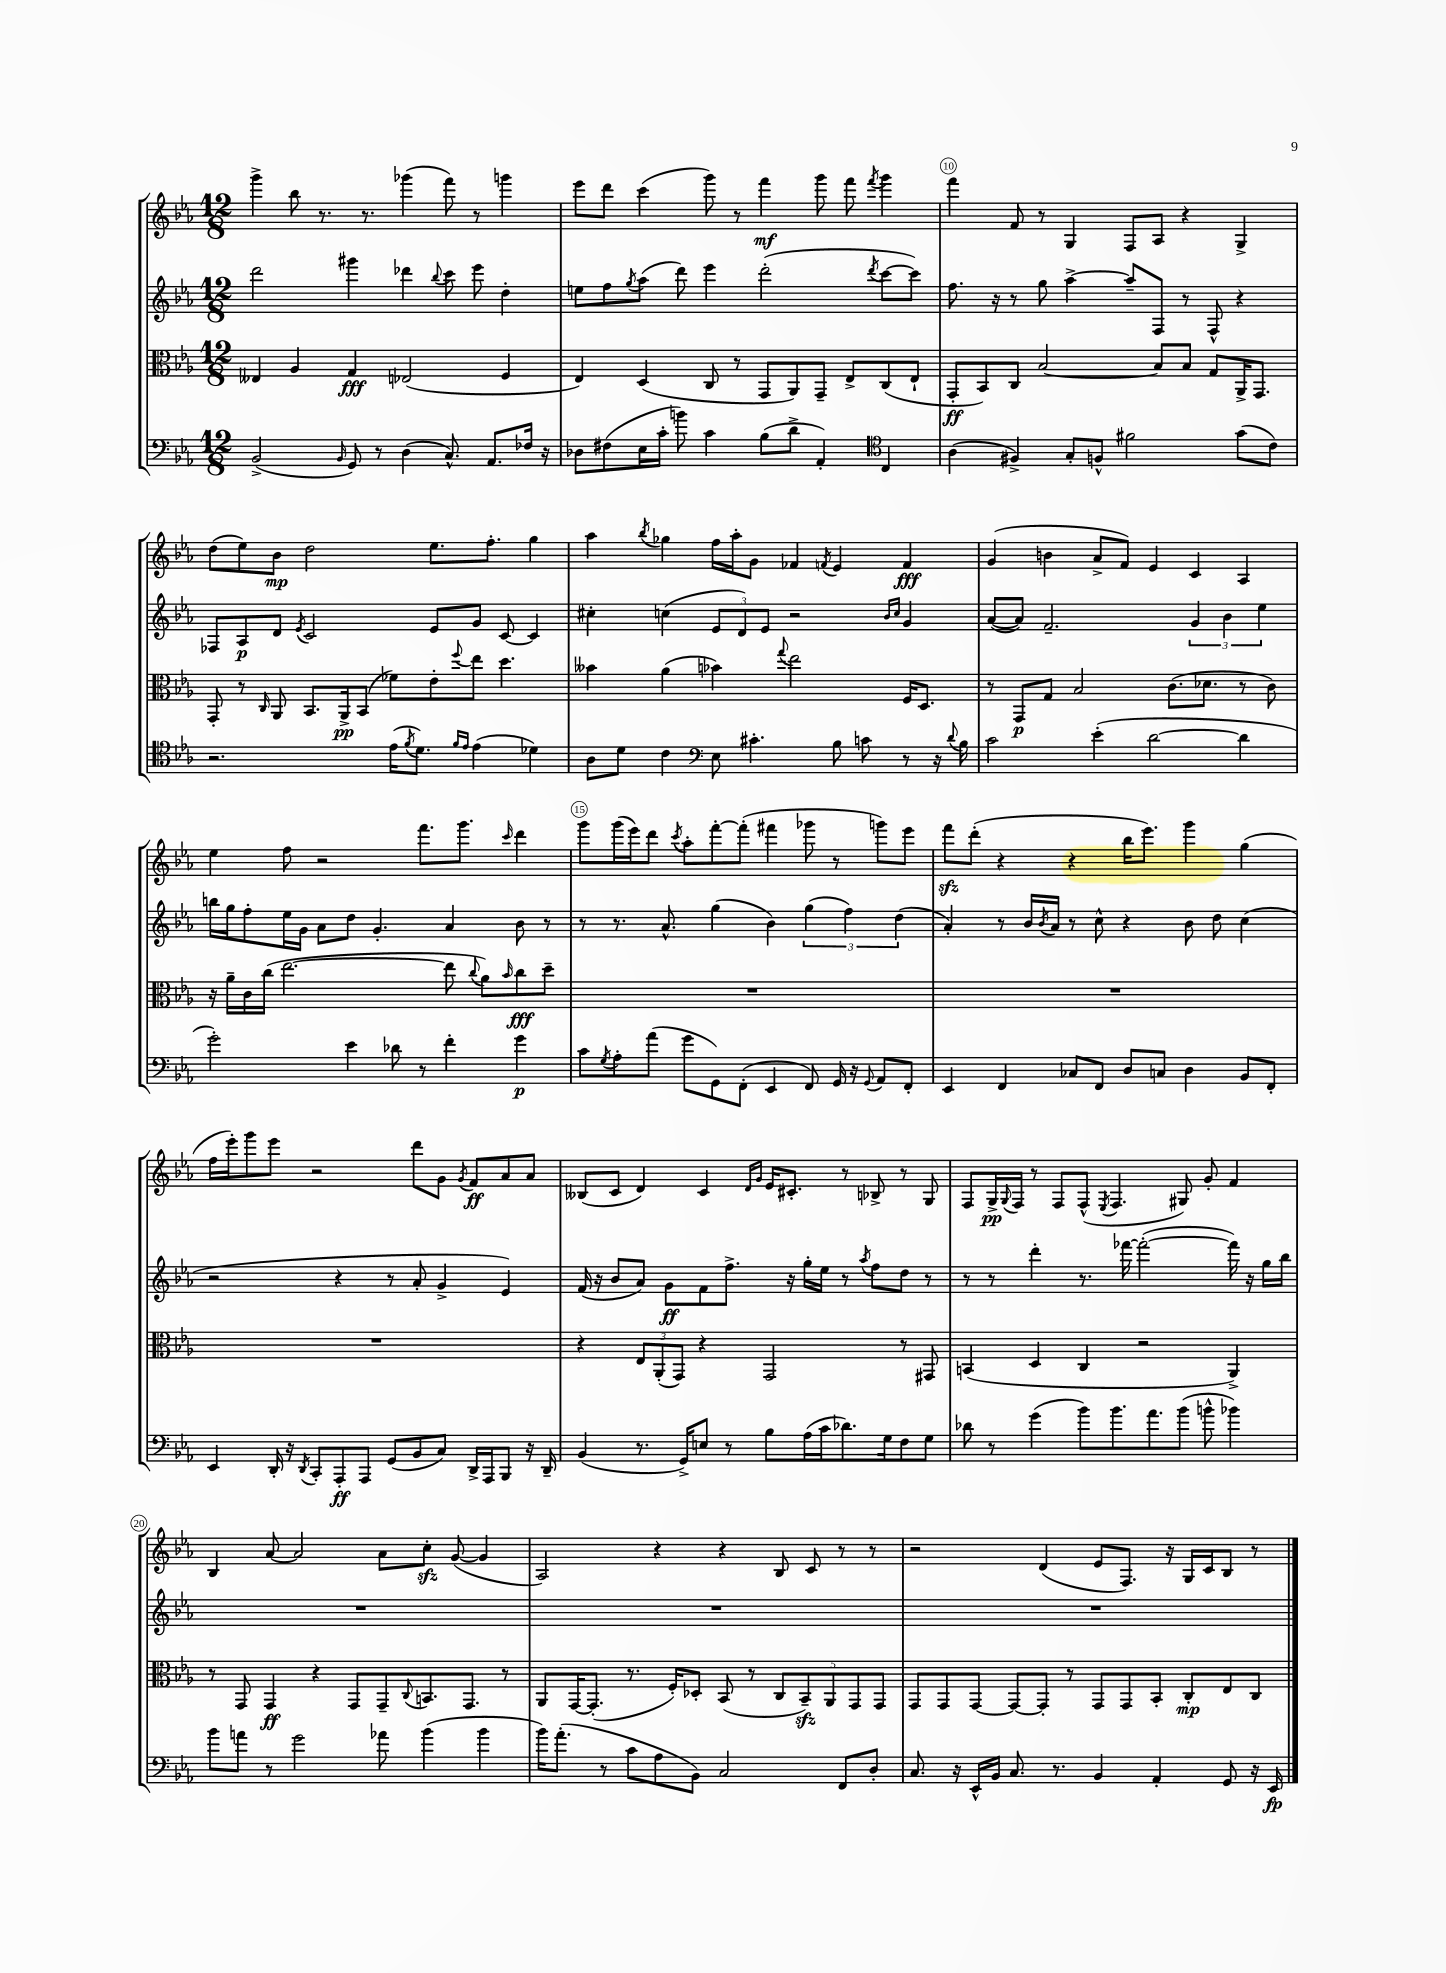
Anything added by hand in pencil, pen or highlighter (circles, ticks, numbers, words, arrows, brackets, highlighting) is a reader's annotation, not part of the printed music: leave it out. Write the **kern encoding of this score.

**kern	**kern	**kern	**kern
*staff4	*staff3	*staff2	*staff1
*clefF4	*clefC3	*clefG2	*clefG2
*k[b-e-a-]	*k[b-e-a-]	*k[b-e-a-]	*k[b-e-a-]
*M12/8	*M12/8	*M12/8	*M12/8
(2BB-^/	4E--/	2ddd\	4ggg^\
.	4A-/	.	8bb-\
.	.	.	8.r
16qqBB-/	.	.	.
8GG/)	4G/	4ggg#\	.
.	.	.	8.r
8r	.	.	.
(4D\	(2E-/	4ddd-\	(4ggg-\
.	.	8qqbb-/	.
8.C^^/)	.	8ccc\	8fff\)
.	.	8eee-\	8r
8.AA-/L	.	.	.
.	4F/	4dd'\	4ggg\
16F-/Jk	.	.	.
16r	.	.	.
=	=	=	=
8D-\L	4E-/)	8ee\L	8eee-\L
(8F#\	.	8ff\	8ddd\J
.	.	8qgg/	.
16E-\L	(4D/	(8aa-\J	(4ccc\
16c'\JJ	.	.	.
8b\)	.	8ddd\)	.
4c\	8C/	4eee-\	8ggg\)
.	8r	.	8r
(8B-\L	8GG/L	(2ddd'\	4fff\
8d^\J	8AA-/)	.	.
4AA-'/)	8GG~/J	.	8ggg\
.	8E-^/L	.	8fff\
*clefC4	*	*	*
.	.	8qddd/	8qfff/
4C/	(8C/	[8ccc\L	4ggg\
.	8E-`/J	8ccc\]J)	.
=	=	=	=
(4A-\	8GG'/L	8.ff\	4fff\
.	8BB-/)	.	.
.	.	16r	.
4F#^/)	8C/J	8r	8f/
.	[2B-/	8gg\	8r
8G'/L	.	[4aa-^\	4G/
8F^^/J	.	.	.
2f#\	.	8aa-~/]L	8F/L
.	8B-/]L	8F/J	8A-/J
.	8B-/J	8r	4r
.	8G/L	8F^^/	.
(8g\L	16AA-^/K	4r	4G^/
.	8.GG/J	.	.
8c\J)	.	.	.
=	=	=	=
2.r	8GG'/	8F-/L	(8dd\L
.	8r	8A-/	8ee-\)
.	16qqC/	.	.
.	8AA-/	8d/J	8b-\J
.	.	8qe-/	.
.	8.BB-/L	2c/	2dd\
.	16AA-^/k	.	.
.	(8BB-/J	.	.
(16e-\LK	8f-\L)	.	.
8qf/	.	.	.
8.d\J)	.	.	.
.	8e-'\	8e-/L	8.ee-\L
16qqf/LL	.	.	.
16qqe-/JJ	8qqff/	.	.
(4e-\	8ee-\J	8g/J	.
.	.	.	8.ff'\J
.	4.dd\	[8c/	.
4d-\)	.	4c/]	4gg\
=	=	=	=
8A-\L	4b--\	4cc#'\	4aa-\
8d\J	.	.	.
.	.	.	8qbb-/
4c\	(4a-\	(4cc\	4gg-\
*clefF4	*	*	*
8E-\	4b-\)	12e-/L	16ff\LL
.	.	.	16aa-'\J
.	.	12d/)	.
4.c#'\	.	.	8g\J
.	.	12e-/J	.
.	8qqgg/	.	.
.	2ee-\	2r	4f-/
.	.	.	8qf/
8B-\	.	.	4e-/
8c\	.	.	.
.	.	16qqb-/LL	.
.	.	16qqcc/JJ	.
8r	16F/LK	4g/	4f/
.	8.D/J	.	.
16r	.	.	.
8qqd/	.	.	.
16B-\	.	.	.
=	=	=	=
2c\	8r	([8a-/L	(4g/
.	8GG/L	8a-/]J)	.
.	8G/J	2.f~/	4b\
.	2B-/	.	.
(4e-'\	.	.	8a-^/L
.	.	.	8f/J)
[2d\	.	.	4e-/
.	(8.c\L	.	.
.	.	6g/	4c/
.	8.d-\J	.	.
.	.	6b-\	.
4d\]	8r	.	4A-/
.	.	6ee-\	.
.	8c\)	.	.
=	=	=	=
2g'\)	16r	16bb\LL	4ee-\
.	16a-~\LL	16gg\J	.
.	16c\	8ff'\	.
.	(16cc\JJ	.	.
.	[2.ee-\	16ee-\L	8ff\
.	.	16g\JJ	.
.	.	8a-\L	2r
4e-\	.	8dd\J	.
.	.	4.g'/	.
8d-\	.	.	.
8r	.	.	8.fff\L
4f'\	8ee-\]	4a-/	.
.	.	.	8.ggg\J
.	8qqcc/	.	.
.	8a-\L)	.	.
.	16qqb-/	.	16qqccc/
4g\	8cc\	8b-\	4ddd\
.	8dd~\J	8r	.
=	=	=	=
8c\L	1.r	8r	8ggg\L
8qG/	.	.	.
8A-'\	.	8.r	(16ggg\L
.	.	.	16eee-\J)
(8a-\J	.	.	8ddd\J
.	.	8.a-^^/	.
.	.	.	8qccc/
8g\L	.	.	8aa-'\L
8GG\)	.	(4gg\	[8fff'\
(8FF'\J	.	.	(8fff'\]J
4EE-/	.	4b-\)	4fff#\
8FF/)	.	(6gg\	8ggg-\
16GG/	.	.	8r
.	.	6ff\)	.
16r	.	.	.
8qqGG/	.	.	.
8AA-/L	.	.	8ggg\L)
.	.	(6dd\	.
8FF'/J	.	.	8eee-\J
=	=	=	=
4EE-/	1.r	4a-'/)	8fff\L
.	.	.	(8ddd'\J
4FF/	.	8r	4r
.	.	16b-/LL	.
.	.	8qb-/	.
.	.	16a-/JJ	.
8C-/L	.	8r	4r
8FF/J	.	8cc^^\	.
8D/L	.	4r	16bb-\LK
.	.	.	8.eee-\J)
8C/J	.	.	.
4D\	.	8b-\	4ggg\
.	.	8dd\	.
8BB-/L	.	(4cc\	(4gg\
8FF'/J	.	.	.
=	=	=	=
4EE-/	1.r	2r	16ff\LL
.	.	.	16eee-'\J)
.	.	.	8ggg\
16DD'/	.	.	8eee-\J
16r	.	.	.
8qDD/	.	.	.
8CC'/L	.	.	2r
8AAA-'/	.	4r	.
8AAA-/J	.	.	.
(8GG/L	.	8r	.
8BB-/	.	8a-'/	8ddd\L
8C/J)	.	4g^/	8g\J
.	.	.	8qg/
16DD^/LL	.	.	8f/L
16AAA-/J	.	.	.
8BBB-/J	.	4e-/)	8a-/
16r	.	.	8a-/J
16DD~/	.	.	.
=	=	=	=
(4BB-/	4r	(16f/	(8B--/L
.	.	16r	.
.	.	8b-/L	8c/J
8.r	12E-/L	8a-/J)	4d/)
.	(12AA-'/	.	.
.	.	8g\L	.
.	12GG/J)	.	.
16GG^/LK)	.	.	.
8E/J	4r	8f\	4c/
8r	.	8.ff^\J	.
.	.	.	16qqd/LL
.	.	.	16qqg/JJ
8B-\L	2GG/	.	16e-/LK
.	.	16r	8.c#'/J
(16A-\L	.	16gg'\LL	.
16c\J	.	16ee-\JJ	.
8.d-\)	.	8r	8r
.	.	8qaa-/	.
.	.	8ff\L	8B-^/
16G\k	.	.	.
8F\	8r	8dd\J	8r
8G\J	8GG#/	8r	8G/
=	=	=	=
8d-\	(4BB/	8r	8F/L
8r	.	8r	16G^/L
.	.	.	8qqG/
.	.	.	16F/JJ
(4g\	4D/	4ddd'\	8r
.	.	.	8F/L
8b-\L)	4C/	8.r	(8F^^/J
.	.	.	8qE-/
8.b-\	.	.	4.F/
.	.	[16fff-\	.
.	2r	(2fff-'\_	.
8.a-\	.	.	.
(8b-\J	.	.	8G#/)
8b^^\	.	.	8g'/
4b-\)	4AA-^/)	16fff-\])	4f/
.	.	16r	.
.	.	16gg\LL	.
.	.	16bb-\JJ	.
=	=	=	=
8b-\L	8r	1.r	4B-/
8a\J	8GG/	.	.
8r	4GG/	.	[8a-/
2g\	.	.	2a-/]
.	4r	.	.
.	8GG/L	.	.
8a-\	8GG~/	.	8a-\L
.	8qqC/	.	.
(4b-\	8.BB/	.	8cc'\J
.	.	.	([8g/
.	8.GG/J	.	.
4b-\	.	.	4g/]
.	8r	.	.
=	=	=	=
16b-\LK)	8AA-/L	1.r	2A-/)
(8.a-'\J	.	.	.
.	[16GG/K	.	.
.	(8.GG'/]J	.	.
8r	.	.	.
8c\L	8.r	.	.
8A-\	.	.	4r
.	16F'/LK)	.	.
8BB-\J)	8D-'/J	.	.
2C/	(8BB-/	.	4r
.	8r	.	.
.	10C/L	.	8B-/
.	10BB-~/)	.	.
.	.	.	8c/
.	10AA-/	.	.
8FF/L	.	.	8r
.	10GG/	.	.
8D'/J	.	.	8r
.	10GG/J	.	.
=	=	=	=
8.C/	8GG/L	1.r	2r
.	8GG/	.	.
16r	.	.	.
16EE-^^/LL	[8GG/J	.	.
16BB-/JJ	.	.	.
8.C/	8GG/_L	.	.
.	8GG'/]J	.	(4d/
8.r	.	.	.
.	8r	.	.
4BB-/	8GG/L	.	8e-/L
.	8GG/	.	8.F/J)
4AA-'/	8BB-'/J	.	.
.	.	.	16r
.	8C'/L	.	16G/LL
.	.	.	16c/J
8GG/	8E-/	.	8B-/J
16r	8C/J	.	8r
16EE-/	.	.	.
==	==	==	==
*-	*-	*-	*-
